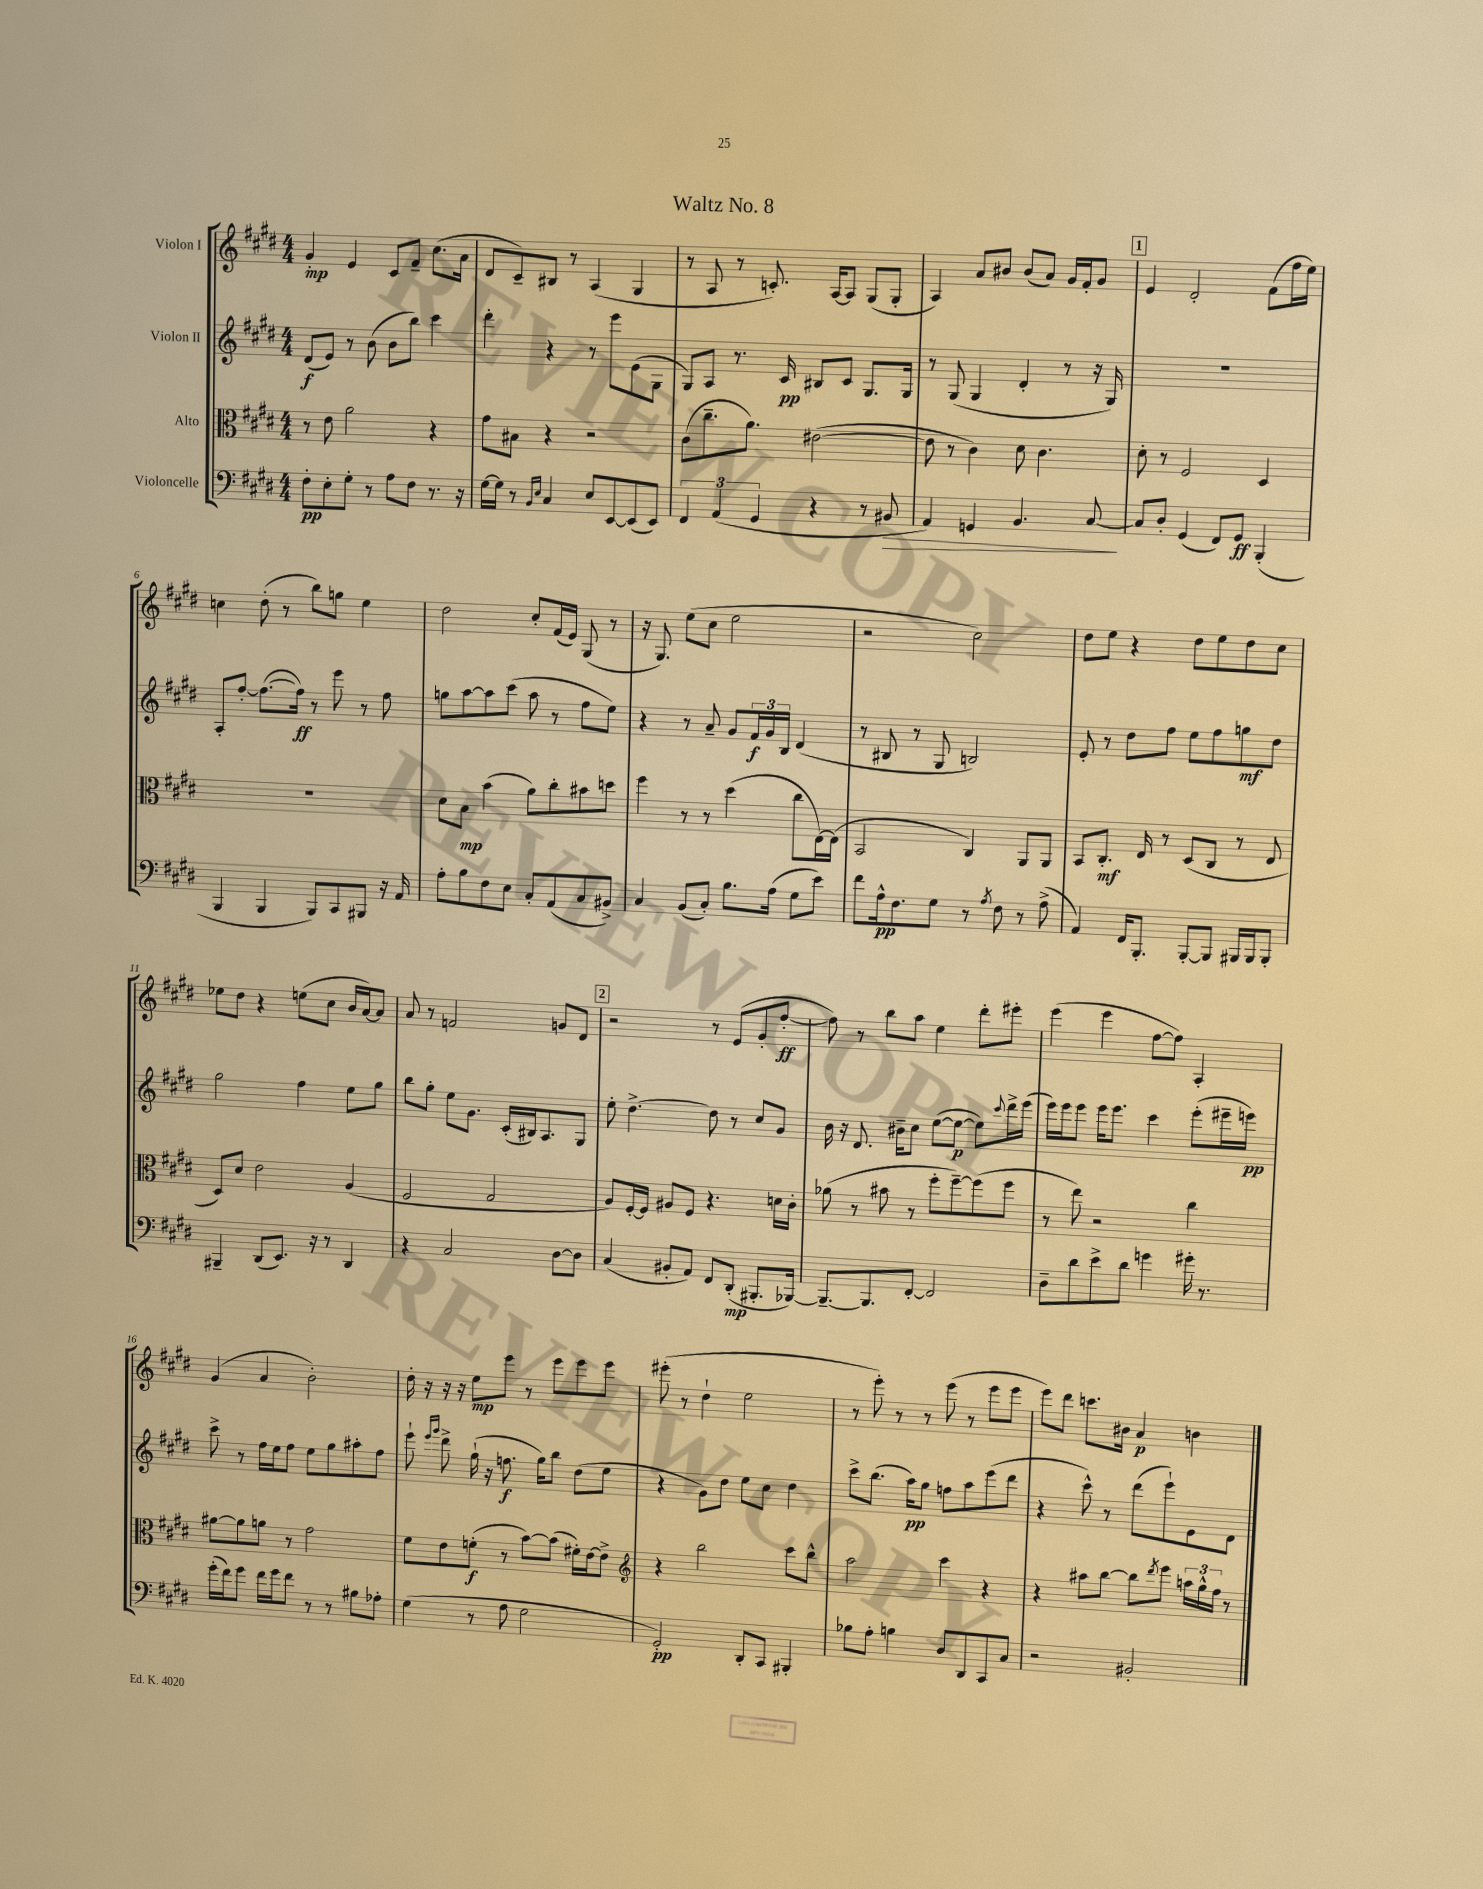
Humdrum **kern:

**kern	**dynam	**kern	**dynam	**kern	**dynam	**kern	**dynam
*part4	*part4	*part3	*part3	*part2	*part2	*part1	*part1
*staff4	*staff4	*staff3	*staff3	*staff2	*staff2	*staff1	*staff1
*I"Violoncelle	*	*I"Alto	*	*I"Violon II	*	*I"Violon I	*
*clefF4	*	*clefC3	*	*clefG2	*	*clefG2	*
*k[f#c#g#d#]	*	*k[f#c#g#d#]	*	*k[f#c#g#d#]	*	*k[f#c#g#d#]	*
*M4/4	*	*M4/4	*	*M4/4	*	*M4/4	*
=1	=1	=1	=1	=1	=1	=1	=1
8F#'\L	pp	8r	.	(8d#/L	f	4g#'/	mp
8E'\	.	8e\	.	8e/J)	.	.	.
8G#'\J	.	2a\	.	8r	.	4e/	.
8r	.	.	.	(8b\	.	.	.
8A\L	.	.	.	8b\L	.	8c#/L	.
8F#\J	.	.	.	8bb\J)	.	8f#~/J	.
8.r	.	4r	.	4ccc#\	.	(8.cc#\L	.
16r	.	.	.	.	.	16a\Jk	.
=2	=2	=2	=2	=2	=2	=2	=2
[16G#\LL	.	8g#\L	.	4ddd#'\	.	8d#/L	.
16G#\JJ]	.	.	.	.	.	.	.
8r	.	8B#X\J	.	.	.	8c#~/)	.
16qqBB/LL	.	.	.	.	.	.	.
16qqE/JJ	.	.	.	.	.	.	.
4C#/	.	4r	.	4r	.	8B#X/J	.
.	.	.	.	.	.	8r	.
8E/L	.	2r	.	8r	.	(4A/	.
[8EE/	.	.	.	8eee\L	.	.	.
(8EE/]	.	.	.	(8e\	.	4G#/	.
8EE/J)	.	.	.	8G#\J	.	.	.
=3	=3	=3	=3	=3	=3	=3	=3
6FF#/	.	(8c#\L	.	8G#/L)	.	8r	.
.	.	8.cc#~\	.	8A/J	.	8A/	.
(6AA/	.	.	.	.	.	.	.
.	.	.	.	8.r	.	8r	.
.	.	8.a\J)	.	.	.	.	.
6GG#/	.	.	.	.	.	.	.
.	.	.	.	.	.	8.cn'/)	.
.	.	.	.	16c#/	pp	.	.
4r	.	([2e#X\	.	8B#X/L	.	.	.
.	.	.	.	.	.	[16A/KL	.
.	.	.	.	8c#/J	.	8A/J]	.
8r	.	.	.	8.G#/L	.	(8G#/L	.
!	!LO:HP:b	!	!	!	!	!	!
8BB#X/	>	.	.	.	.	8G#'/J	.
.	.	.	.	16G#/Jk	.	.	.
=4	=4	=4	=4	=4	=4	=4	=4
4AA/)	.	8e#\]	.	8r	.	4A/)	.
.	.	8r	.	(8G#/	.	.	.
4GGn/	.	4c#\)	.	4G#/	.	8a/L	.
.	.	.	.	.	.	8b#X/J	.
4.BB/	.	8d#\	.	4d#'/	.	(8b#/L	.
.	.	4.c#\	.	.	.	8a/J)	.
.	.	.	.	8r	.	16g#/LL	.
.	.	.	.	.	.	16f#'/J	.
[8C#/	.	.	.	16r	.	8g#/J	.
.	.	.	.	16G#/)	.	.	.
.	]	.	.	.	.	.	.
!!LO:REH:place=s1:t=1
=5	=5	=5	=5	=5	=5	=5	=5
8C#/L]	.	8d#'\	.	1r	.	4e/	.
8D#'/J	.	8r	.	.	.	.	.
(4GG#/	.	2F#/	.	.	.	2d#'/	.
8FF#/L)	.	.	.	.	.	.	.
8GG#/J	ff	.	.	.	.	.	.
(4BBB'/	.	4D#/	.	.	.	(8f#\L	.
.	.	.	.	.	.	16ff#\L	.
.	.	.	.	.	.	16ee\JJ)	.
!!LO:LB:g=z
=6	=6	=6	=6	=6	=6	=6	=6
4BBB/	.	1r	.	8A'/L	.	4ccn\	.
.	.	.	.	[8ff#'/J	.	.	.
4BBB/	.	.	.	(8.ff#\L_	.	(8dd#'\	.
.	.	.	.	.	.	8r	.
.	.	.	.	16ff#\Jk])	ff	.	.
8BBB/L)	.	.	.	8r	.	8bb\L)	.
8CC#/	.	.	.	8eee\	.	8ggn\J	.
8BBB#X/J	.	.	.	8r	.	4ee\	.
16r	.	.	.	8ff#\	.	.	.
16AA/	.	.	.	.	.	.	.
=7	=7	=7	=7	=7	=7	=7	=7
8A'\L	.	8d#\L	.	8ggn\L	.	2dd#\	.
8B\	.	8B\J	mp	[8aa\	.	.	.
8F#\	.	(4b\	.	8aa\]	.	.	.
8E\J	.	.	.	(8ccc#\J	.	.	.
8C#'/L	.	8a\L)	.	8aa\	.	8cc#'/L	.
(8AA/	.	8cc#'\	.	8r	.	(16f#/L	.
.	.	.	.	.	.	16e/JJ)	.
8C#/	.	8b#X\	.	8ff#\L	.	(8G#/	.
8BB#X^/J)	.	8ddn\J	.	8ee\J)	.	8r	.
=8	=8	=8	=8	=8	=8	=8	=8
4C#/	.	4ff#\	.	4r	.	16r	.
.	.	.	.	.	.	8.G#/)	.
(8BB/L	.	8r	.	8r	.	(8ee\L	.
8C#'/J)	.	8r	.	8a~/	.	8cc#\J	.
8.B\L	.	(4dd#\	.	8g#/L	.	2ee\	.
.	.	.	.	24f#/L	f	.	.
.	.	.	.	24g#/	.	.	.
(16A\Jk	.	.	.	.	.	.	.
.	.	.	.	24B/JJ	.	.	.
8G#\L	.	8cc#\L	.	(4d#/	.	.	.
8e\J)	.	[16E\L)	.	.	.	.	.
.	.	(16E\JJ]	.	.	.	.	.
=9	=9	=9	=9	=9	=9	=9	=9
8f#\L	.	2BB/	.	8r	.	2r	.
16A^^\k	pp	.	.	8B#X/	.	.	.
8.F#\	.	.	.	.	.	.	.
.	.	.	.	8r	.	.	.
8G#\J	.	.	.	8G#/	.	.	.
8r	.	4C#/)	.	2Bn/)	.	2cc#\)	.
8qA/	.	.	.	.	.	.	.
8F#\	.	.	.	.	.	.	.
8r	.	8AA/L	.	.	.	.	.
(8A^\	.	8AA/J	.	.	.	.	.
=10	=10	=10	=10	=10	=10	=10	=10
4AA/)	.	8BB/L	.	8e'/	.	8dd#\L	.
.	.	8.C#'/J	mf	8r	.	8ee\J	.
16FF#/KL	.	.	.	8dd#\L	.	4r	.
8.BBB'/J	.	16E/	.	.	.	.	.
.	.	8r	.	8ff#\J	.	.	.
[8BBB'/L	.	(8D#/L	.	8ee\L	.	8dd#\L	.
8BBB/J]	.	8C#/J	.	8ff#\	.	8ee\	.
16BBB#X/LL	.	8r	.	8ggn\	mf	8dd#\	.
16BBB#/J	.	.	.	.	.	.	.
8BBB#'/J	.	8E/	.	8dd#\J	.	8cc#\J	.
!!LO:LB:g=z
=11	=11	=11	=11	=11	=11	=11	=11
4BBB#X~/	.	8D#/L)	.	2gg#\	.	8ee-X\L	.
.	.	8d#/J	.	.	.	8dd#\J	.
(8DD#/L	.	2e\	.	.	.	4r	.
8.EE/J)	.	.	.	.	.	.	.
.	.	.	.	4ff#\	.	(8een\L	.
16r	.	.	.	.	.	.	.
8r	.	.	.	.	.	8cc#\J	.
4DD#/	.	(4A/	.	8ee\L	.	16b/LL	.
.	.	.	.	.	.	[16a/J)	.
.	.	.	.	8gg#\J	.	8a/J]	.
=12	=12	=12	=12	=12	=12	=12	=12
4r	.	2F#/	.	8bb\L	.	8a/	.
.	.	.	.	8gg#'\J	.	8r	.
2C#/	.	.	.	8ee\L	.	2fn/	.
.	.	.	.	8.g#\J	.	.	.
.	.	2G#/	.	.	.	.	.
.	.	.	.	(16c#'/LL	.	.	.
.	.	.	.	16B#X/J)	.	.	.
.	.	.	.	8.A/	.	.	.
[8D#\L	.	.	.	.	.	8gn/L	.
8D#\J]	.	.	.	8G#/J	.	8d#/J	.
!!LO:REH:place=s1:t=2
=13	=13	=13	=13	=13	=13	=13	=13
(4C#/	.	8A/L)	.	8ee'\	.	2r	.
.	.	[16F#'/L	.	[4.dd#^\	.	.	.
.	.	16F#/JJ]	.	.	.	.	.
8BB#X'/L	.	8A#X/L	.	.	.	.	.
8AA/J)	.	8F#/J	.	.	.	.	.
8FF#/L	.	4.r	.	8dd#\]	.	8r	.
(8DD#'/J	mp	.	.	8r	.	(8e/L	.
8.BBB#X'/L	.	.	.	8cc#/L	.	8g#'/	.
.	.	16dn\LL	.	8g#/J	.	[8ff#'/J	ff
[16BBB-X/Jk)	.	16c#'\JJ	.	.	.	.	.
=14	=14	=14	=14	=14	=14	=14	=14
8.BBB-~/L_	.	(8a-X\	.	16b\	.	8ff#\])	.
.	.	.	.	16r	.	.	.
.	.	8r	.	8.d#/	.	8r	.
8.BBB-/]	.	.	.	.	.	.	.
.	.	8b#X\	.	.	.	8bb\L	.
.	.	.	.	16b#X~\KL	.	.	.
[8FF#'/J	.	8r	.	8cc#\J	.	8aa\J	.
2FF#/]	.	8ff#'\L	.	([8ee\L	.	4ee\	.
.	.	[8ff#~\)	.	8ee\J_	p	.	.
.	.	(8ff#\]	.	8ee\L])	.	8ddd#'\L	.
.	.	.	.	8qqccc#/	.	.	.
.	.	8ff#\J	.	16ddd#^\L	.	8eee#X'\J	.
.	.	.	.	(16eee\JJ	.	.	.
=15	=15	=15	=15	=15	=15	=15	=15
8D#~\L	.	8r	.	16eee\LL)	.	(4eee\	.
.	.	.	.	16eee\J	.	.	.
8d#\	.	8ee\)	.	8eee\J	.	.	.
8e^\	.	2r	.	16eee\KL	.	4eee\	.
.	.	.	.	8.eee\J	.	.	.
8d#\J	.	.	.	.	.	.	.
4gn\	.	.	.	4ccc#\	.	[8ff#\L	.
.	.	.	.	.	.	8ff#\J])	.
16g#X'\	.	4cc#\	.	(8eee'\L	.	4A'/	.
8.r	.	.	.	.	.	.	.
.	.	.	.	16eee#X~\L	.	.	.
.	.	.	.	16eeen\JJ)	pp	.	.
!!LO:LB:g=z
=16	=16	=16	=16	=16	=16	=16	=16
(16g#'\LL	.	[8a#X\L	.	8ccc#^\	.	(4g#/	.
16f#\J)	.	.	.	.	.	.	.
8g#\J	.	8a#\]	.	8r	.	.	.
16f#\LL	.	8an\J	.	16ff#\LL	.	4a/	.
16g#\J	.	.	.	16ee\J	.	.	.
8f#\J	.	8r	.	8ff#\J	.	.	.
8r	.	2g#\	.	8ee\L	.	2b'\)	.
8r	.	.	.	8gg#\	.	.	.
8B#X\L	.	.	.	8aa#X'\	.	.	.
8A-X'\J	.	.	.	8ff#\J	.	.	.
=17	=17	=17	=17	=17	=17	=17	=17
(4G#\	.	8f#\L	.	8eee`\	.	16dd#'\	.
.	.	.	.	.	.	16r	.
.	.	.	.	16qqeee/LL	.	.	.
.	.	.	.	16qqggg#/JJ	.	.	.
.	.	8e\	.	8ddd#^\	.	16r	.
.	.	.	.	.	.	16r	.
8r	.	(8fn'\J	f	(16gg#`\	.	8ee\L	mp
.	.	.	.	16r	.	.	.
8A\	.	8r	.	8.ffn\	f	8eee\J	.
2G#\	.	[8b\L)	.	.	.	8r	.
.	.	.	.	16gg#\KL)	.	.	.
.	.	(8b\J]	.	8bb\J	.	8eee\L	.
.	.	16f#X'\LL)	.	(8dd#\L	.	8eee\	.
.	.	[16e\J	.	.	.	.	.
.	.	8e^\J]	.	8ee\J	.	8eee\J	.
=18	=18	=18	=18	=18	=18	=18	=18
*	*	*clefG2	*	*	*	*	*
2GG#'/)	pp	4r	.	4r	.	(8eee#X'\	.
.	.	.	.	.	.	8r	.
.	.	2bb\	.	8g#\L)	.	4dd#`\	.
.	.	.	.	8dd#\J	.	.	.
8DD#'/L	.	.	.	8ee\L	.	2ee\	.
8CC#/J	.	.	.	8cc#\J	.	.	.
4BBB#X'/	.	8ccc#\L	.	4dd#\	.	.	.
.	.	8bb^^\J	.	.	.	.	.
=19	=19	=19	=19	=19	=19	=19	=19
8B-X\L	.	2aa\	.	8ccc#^\L	.	8r	.
8A'\J	.	.	.	(8.bb\J	.	8eee'\)	.
4Bn\	.	.	.	.	.	8r	.
.	.	.	.	16aa\KL)	pp	.	.
.	.	.	.	8gg#\J	.	8r	.
8D#/L	.	4ccc#\	.	8ffn\L	.	(8eee\	.
8DD#/	.	.	.	8aa\	.	8r	.
8CC#/	.	4r	.	(8eee\	.	8eee\L	.
8C#/J	.	.	.	8ddd#\J	.	8eee\J	.
=20	=20	=20	=20	=20	=20	=20	=20
2r	.	4r	.	4r	.	8eee\L)	.
.	.	.	.	.	.	8ddd#\J	.
.	.	8aa#X\L	.	8ccc#^^\)	.	8.cccn\L	.
.	.	[8bb\J	.	8r	.	.	.
.	.	.	.	.	.	16b#X\Jk	.
2BB#X'/	.	8bb\L]	.	(8ddd#\L	.	4a/	p
.	.	8qddd#/	.	.	.	.	.
.	.	8eee\J	.	8eee`\)	.	.	.
.	.	24aan\LL	.	8e\	.	4bn\	.
.	.	24gg#^^\	.	.	.	.	.
.	.	24ff#\JJ	.	.	.	.	.
.	.	8r	.	8d#\J	.	.	.
==	==	==	==	==	==	==	==
*-	*-	*-	*-	*-	*-	*-	*-
